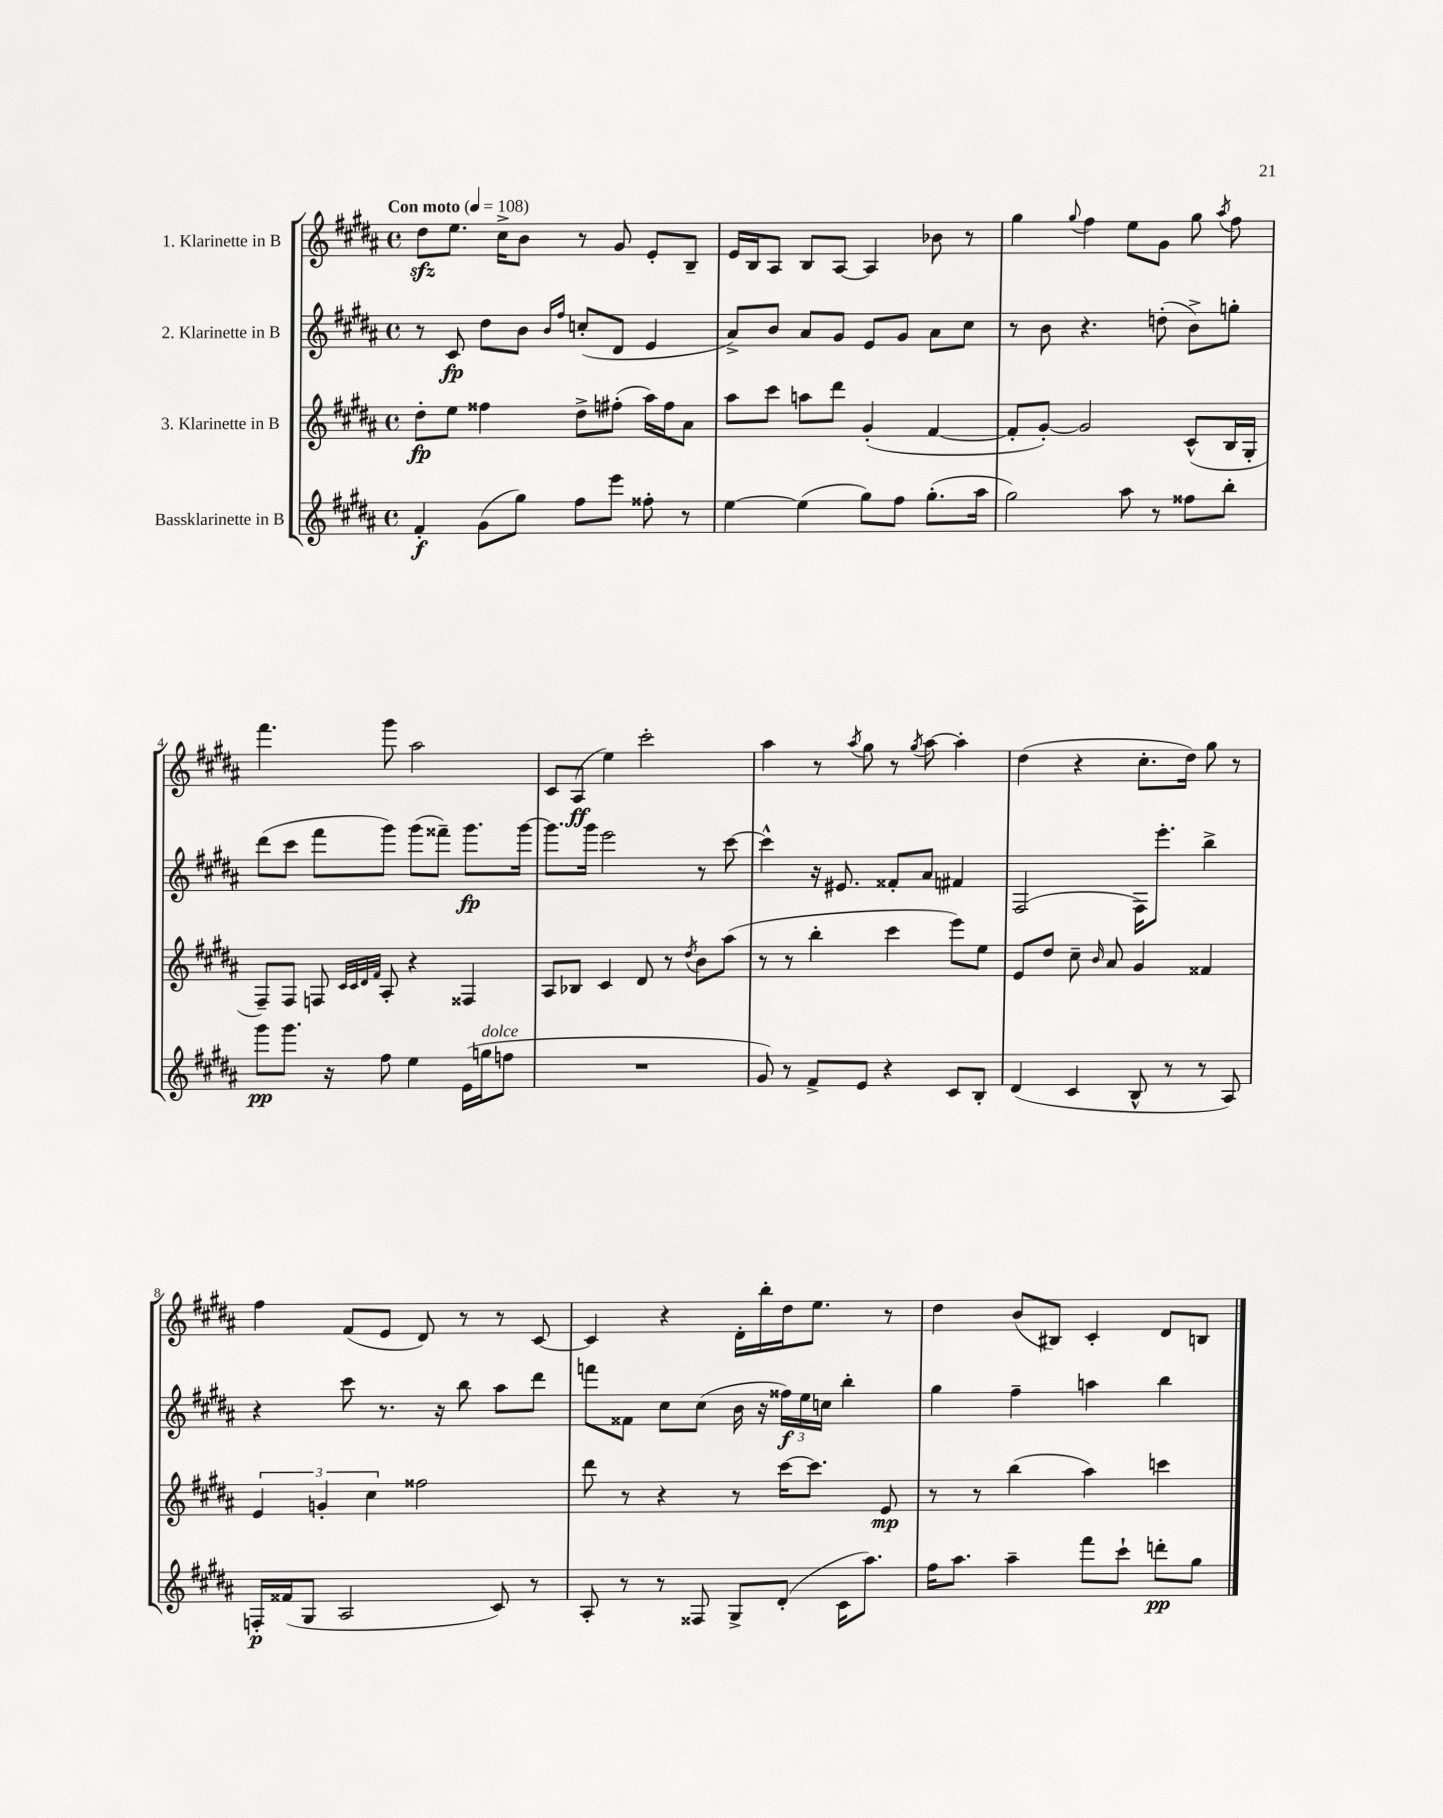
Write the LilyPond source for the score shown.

<<
\new StaffGroup <<
\new Staff = "s0" \with { instrumentName = "1. Klarinette in B" } {
    \clef treble \key b \major \defaultTimeSignature \time 4/4 \tempo "Con moto" 4 = 108
    \autoBeamOff dis''8[\sfz e''8.] cis''16[-> b'8] r8 gis'8 e'8[-. b8]-- |
    e'16[ b16 ais8] b8[ ais8]~ ais4 bes'8 r8 |
    gis''4 \appoggiatura { gis''8 } fis''4 e''8[ gis'8] gis''8 \acciaccatura { ais''8 } fis''8 |
    fis'''4. gis'''8 ais''2 |
    cis'8[ ais8]\ff( e''4) cis'''2-. |
    ais''4 r8 \acciaccatura { ais''8 } gis''8 r8 \acciaccatura { gis''8 } ais''8~ ais''4-. |
    dis''4( r4 cis''8.[-. dis''16]) gis''8 r8 |
    fis''4 fis'8[( e'8] dis'8) r8 r8 cis'8~ |
    cis'4 r4 dis'16[-. b''16-. dis''16 e''8.] r8 |
    dis''4 b'8[( bis8]) cis'4-. dis'8[ b8] \bar "|." |
}
\new Staff = "s1" \with { instrumentName = "2. Klarinette in B" } {
    \clef treble \key b \major \defaultTimeSignature \time 4/4
    \autoBeamOff r8 cis'8\fp dis''8[ b'8] \grace { b'16[ fis''16] } c''8[-.( dis'8] e'4 |
    ais'8[->) b'8] ais'8[ gis'8] e'8[ gis'8] ais'8[ cis''8] |
    r8 b'8 r4. d''8-.( b'8[->) g''8]-. |
    dis'''8[( cis'''8] fis'''8[ gis'''8]) gis'''8[( fisis'''8]--) gis'''8.[\fp gis'''16]~ |
    gis'''8.[ gis'''16] e'''2 r8 cis'''8~ |
    cis'''4-^ r16 eis'8. fisis'8[-. ais'8] fis'4 |
    fis2( fis16[) e'''8.]-. b''4-> |
    r4 cis'''8 r8. r16 b''8 ais''8[ dis'''8] |
    f'''8[ fisis'8] cis''8[ cis''8]( b'16 r16 \tuplet 3/2 { fisis''16[\f) e''16 c''16] } b''4-. |
    gis''4 fis''4-- a''4 b''4 \bar "|." |
}
\new Staff = "s2" \with { instrumentName = "3. Klarinette in B" } {
    \clef treble \key b \major \defaultTimeSignature \time 4/4
    \autoBeamOff dis''8[-.\fp e''8] fisis''4 dis''8[-> fis''8]-.( ais''16[) fis''16 ais'8] |
    ais''8[ cis'''8] a''8[ dis'''8] gis'4-.( fis'4~ |
    fis'8[-. gis'8]~-.) gis'2 cis'8[-^( b16 gis16]-. |
    fis8[--) fis8] f8 \grace { cis'32[ cis'32 dis'32 fis'32] } ais8-. r4 fisis4 |
    ais8[ bes8] cis'4 dis'8 r8 \acciaccatura { dis''8 } b'8[ ais''8]( |
    r8 r8 b''4-. cis'''4 e'''8[) e''8] |
    e'8[ dis''8] cis''8-- \grace { b'16 } ais'8 gis'4 fisis'4 |
    \tuplet 3/2 { e'4 g'4-. cis''4 } fisis''2 |
    dis'''8 r8 r4 r8 cis'''16[~ cis'''8.] e'8\mp |
    r8 r8 b''4( ais''4) c'''4 \bar "|." |
}
\new Staff = "s3" \with { instrumentName = "Bassklarinette in B" } {
    \clef treble \key b \major \defaultTimeSignature \time 4/4
    \autoBeamOff fis'4-.\f gis'8[( gis''8]) fis''8[ e'''8] fisis''8-. r8 |
    e''4~ e''4( gis''8[) fis''8] gis''8.[-.( ais''16] |
    gis''2) ais''8 r8 fisis''8[ b''8]-. |
    gis'''8[\pp gis'''8.] r16 fis''8 e''4 e'16[( g''16^\markup { \italic "dolce" } f''8] |
    R1 |
    gis'8) r8 fis'8[-> e'8] r4 cis'8[ b8]-. |
    dis'4( cis'4 b8-^ r8 r8 ais8) |
    f16[-.\p fisis'16( gis8] ais2 cis'8) r8 |
    ais8-. r8 r8 fisis8 gis8[-> dis'8]-.( cis'16[ ais''8.]) |
    fis''16[ ais''8.] ais''4-- fis'''8[ cis'''8]-! d'''8[-.\pp gis''8] \bar "|." |
}
>>
>>
